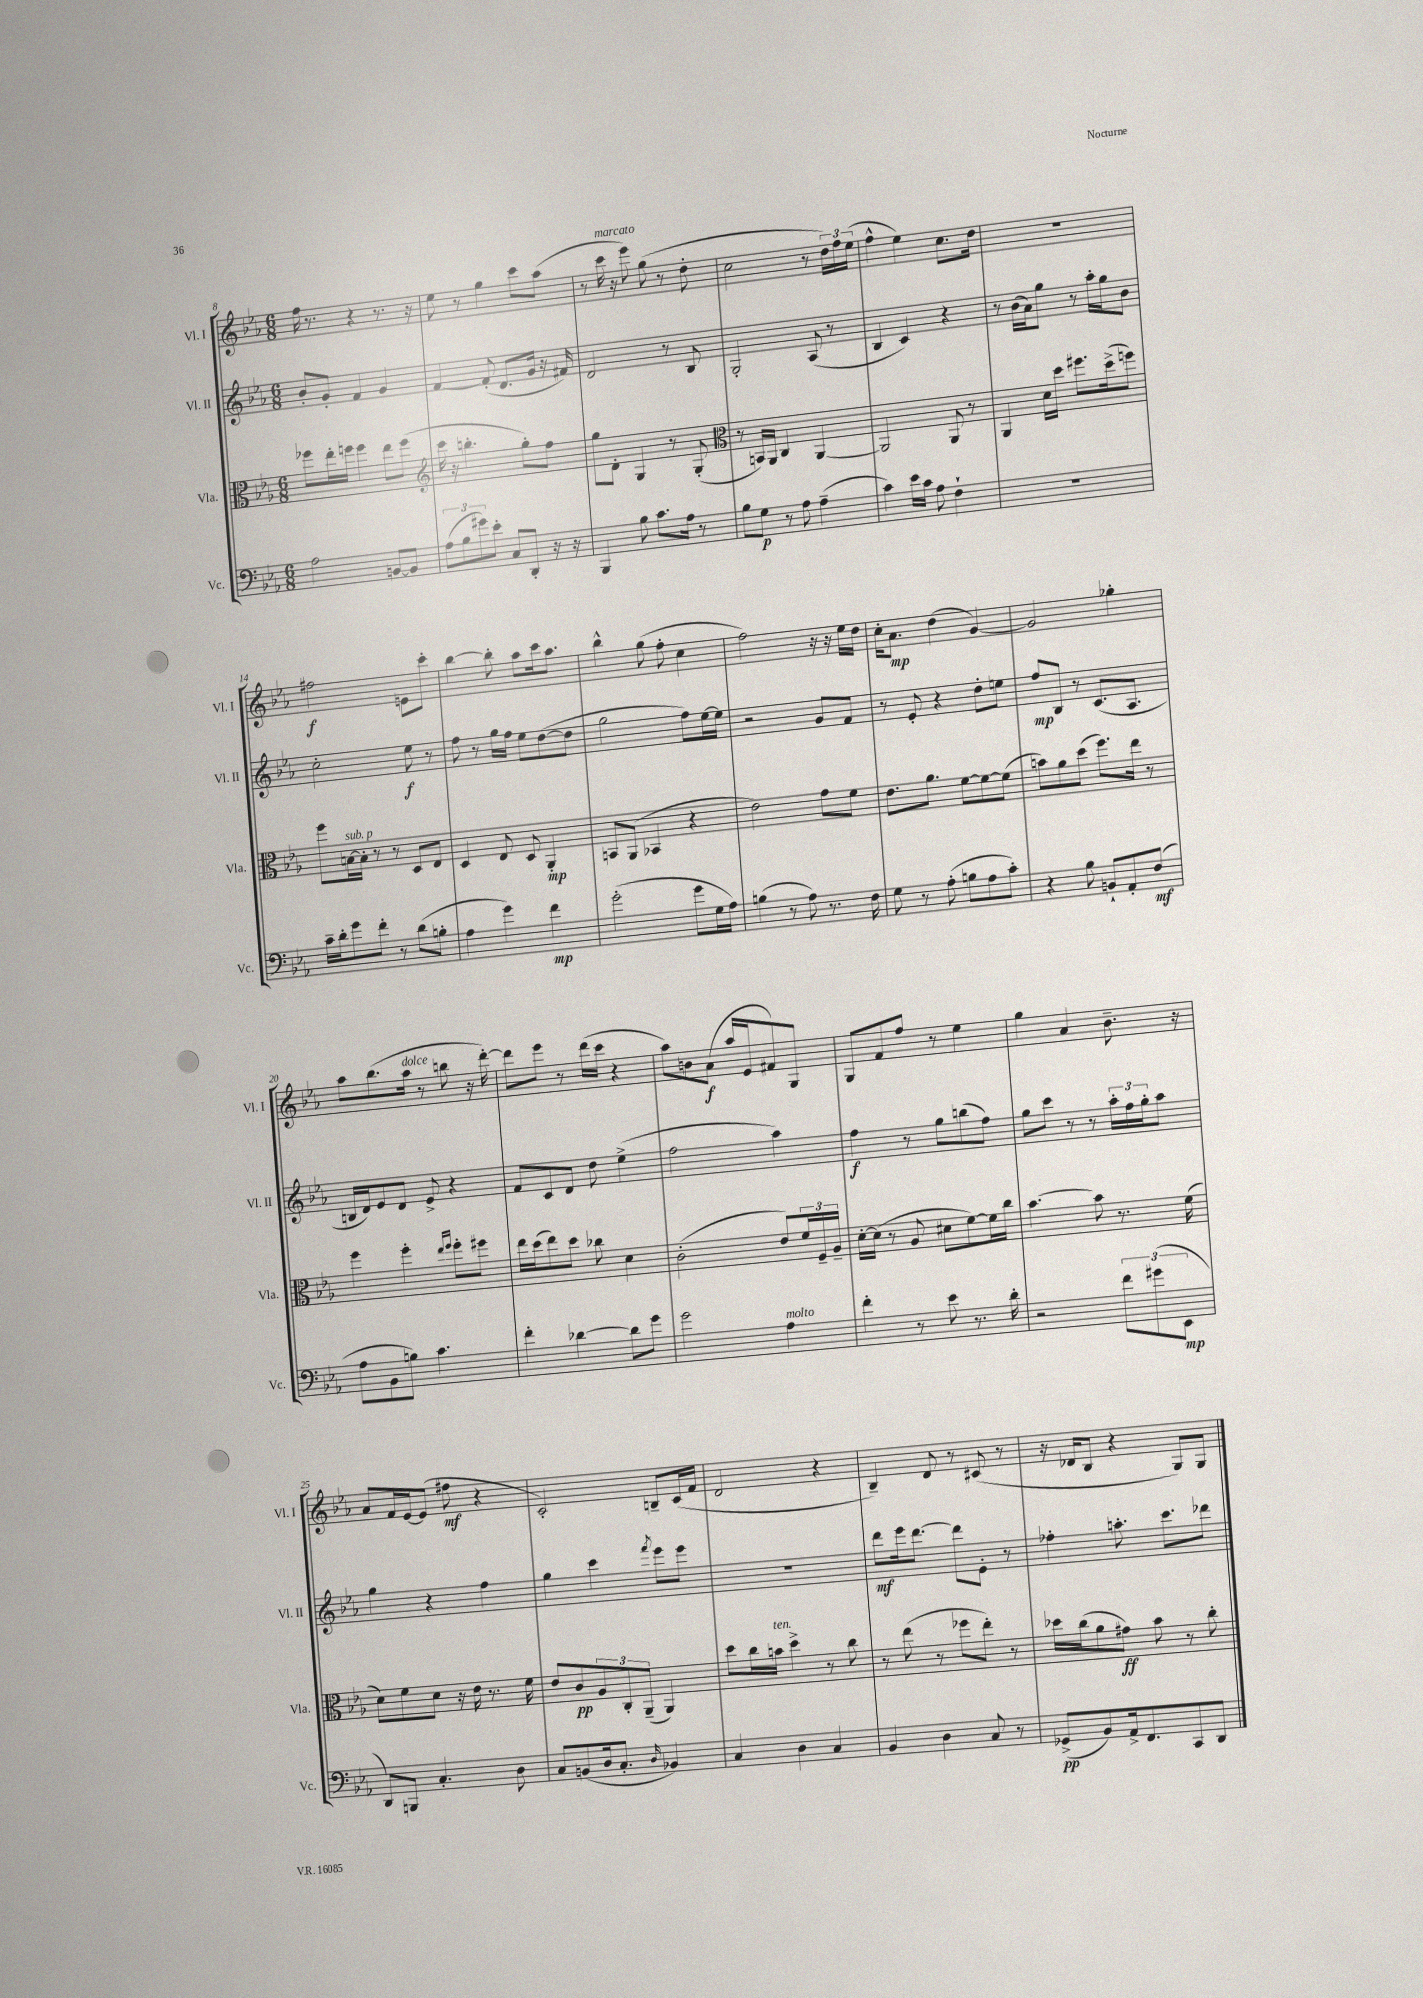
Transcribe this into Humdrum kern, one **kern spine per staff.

**kern	**kern	**kern	**kern
*staff4	*staff3	*staff2	*staff1
*clefF4	*clefC3	*clefG2	*clefG2
*k[b-e-a-]	*k[b-e-a-]	*k[b-e-a-]	*k[b-e-a-]
*M6/8	*M6/8	*M6/8	*M6/8
2A-	8ff-	8b-'	16ff
.	.	.	8.r
.	16ee-'	8g'	.
.	16ff	.	.
.	4ff	4f	4r
[8BB	8ee-	4g	8.r
8BB]	(8ff	.	.
.	.	.	16r
=	=	=	=
*	*clefG2	*	*
(12A-	16ccc	[4f	8ee-
.	16r	.	.
12B-	.	.	.
.	4.bb'	.	8r
12g#)	.	.	.
8e-'	.	(8f']	4gg
8C	.	8.d	.
8DD'	8gg')	.	8ccc
.	.	16g	.
16r	8ff	16r	(8aa-
16r	.	16f#)	.
=	=	=	=
4BBB-	8gg	2d	8r
.	8d'	.	16ccc
.	.	.	16r
8B-	4G	.	8eee-)
8.c	.	.	(8gg
.	8r	8r	8r
16A-	.	.	.
8r	(8G'	8B-	8dd'
=	=	=	=
*	*clefC3	*	*
8B-	8r	2G'	2cc
8G	16BB)	.	.
.	16AA-	.	.
8r	4C	.	.
8A-	.	.	.
(4A-~	[4AA-	(8A-	8r
.	.	8r	24dd)
.	.	.	24ff
.	.	.	(24ee-
=	=	=	=
4c)	2AA-]	4B-	4ff^^
16e-	.	4c)	4ee-)
16c	.	.	.
8A-	.	.	.
4F`	8AA-	4r	8.cc
.	8r	.	.
.	.	.	16dd
=	=	=	=
2.r	4AA-	8r	2.r
.	.	(16b-	.
.	.	16a-)	.
.	16d	8gg	.
.	16dd	.	.
.	8.ff#	8r	.
.	.	16aa-'	.
.	(16dd^	16gg	.
.	8ff)	8b-	.
=	=	=	=
16c~	8ff	2cc'	2ff#
16d'	.	.	.
8g	[16B	.	.
.	16B']	.	.
8f'	8r	.	.
8r	8r	.	.
(8d	8D	8ee-	8e
8B'	8E-	8r	8ccc'
=	=	=	=
4A-	4D	8ff	[4bb-
.	.	8r	.
4g)	8E-	16gg	8bb-']
.	.	16ff	.
.	8D	8ee-	8aa-
4f	4AA-'	([8dd	16ccc
.	.	.	8.aa-
.	.	8dd]	.
=	=	=	=
(2g'	8BB	2gg	4bb-^^
.	(8AA-	.	.
.	4BB-	.	(8gg
.	.	.	8ff'
8g	4r	8ff)	4cc
16G	.	[16ee-	.
16A-)	.	16ee-]	.
=	=	=	=
(4B	2e-)	2r	2ff)
8r	.	.	.
8A-)	.	.	.
8.r	8g	8g	16r
.	.	.	16r
.	8f	8f	16ee-
16F	.	.	16dd
=	=	=	=
8G	8.e-	8r	16cc'
.	.	.	8.a-
8r	.	8e-'	.
.	8.a-	.	.
(8A-'	.	4r	(4dd
8B	[8f	.	.
8A-	8f_	8dd'	[4g)
8c')	(8f]	8ee	.
=	=	=	=
4r	8b)	8ff	2g]
.	8a-	8B-	.
8B-	(8dd	8r	.
8BB`	8.ff)	(8.c	.
8AA-'	.	.	4gg-'
.	16ee-	8.A-	.
(8F	8r	.	.
=	=	=	=
8A-	4ff	16B	8aa-
.	.	16d)	.
8BB-	.	8e-	(8.bb-
8B)	4ff'	8d	.
.	.	.	16aa-
4.c	.	8e-^	8r
.	16qqee-	.	.
.	16qqff	.	.
.	8ff'	4r	8bb
.	8ff#	.	16r
.	.	.	[16ddd')
=	=	=	=
4f'	16ee-	8f	8ddd]
.	(16dd	.	.
.	8ee-)	8c	8eee-
[4d-	8dd	8d	8r
.	8cc-	8dd	(16ddd
.	.	.	16ccc
8d-]	4d	(4ee-^	4r
8g	.	.	.
=	=	=	=
2g	(2c'	2ff	8aa-)
.	.	.	8b
.	.	.	(8a-
.	.	.	16aa-
.	.	.	16e-
4A-	8e-)	4aa-)	8f#)
.	24f	.	8G
.	24F~	.	.
.	24A-~	.	.
=	=	=	=
4f'	[16d'	4ff	8G
.	(16d]	.	.
.	8r	.	8f
8r	8A-	8r	8ff
8e-	8d#	8gg	8r
8.r	[8f)	(8bb	4ee-
.	16f]	8ff)	.
16d'	16cc	.	.
=	=	=	=
2r	[4.b-	8gg	4gg
.	.	8ccc	.
.	.	8r	4a-
.	8b-]	8r	.
12f	8.r	24aa-'	8.b-~
.	.	24ff	.
(12g#	.	24gg'	.
.	.	8aa-	.
12EE-	.	.	.
.	(16f	.	16r
=	=	=	=
8DD)	8d)	4gg	8a-
8BBB	8f	.	16f
.	.	.	[16e-
4.C'	8d	4r	(8e-]
.	16r	.	8ff#
.	16e-	.	.
.	8.r	4ff	4r
8D	.	.	.
.	16f	.	.
=	=	=	=
8C	8e-	4gg	2c')
(8BB	8c	.	.
16D	12A-	4ccc	.
8.C'	.	.	.
.	12C'	.	.
.	(12AA-~	.	.
16qqD	.	8qfff	.
4BB-)	4AA-)	8eee-	8B~
.	.	8eee-	(16c
.	.	.	16f
=	=	=	=
4C	8dd	2.r	2d
.	16cc	.	.
.	16b	.	.
4D	4dd^	.	.
4C	8r	.	4r
.	8cc	.	.
=	=	=	=
4BB-	8r	8ddd	4B-~)
.	(8ee-	16eee-	.
.	.	[8.ddd	.
4D	8r	.	8d
.	8ff-	8ddd]	8r
8C	8ee-')	8e-'	(8c#
8r	8r	8r	8r
=	=	=	=
(8GG-^	16dd-	4ff-'	16r
.	(16cc	.	16d-
8BB-)	8a-	.	8B-
16AA-^	8g#)	8.aa'	4r
8.FF	.	.	.
.	8b-	.	.
.	.	8.ccc	.
8CC	8r	.	8G)
8DD	8cc'	8ddd-	8G
==	==	==	==
*-	*-	*-	*-
